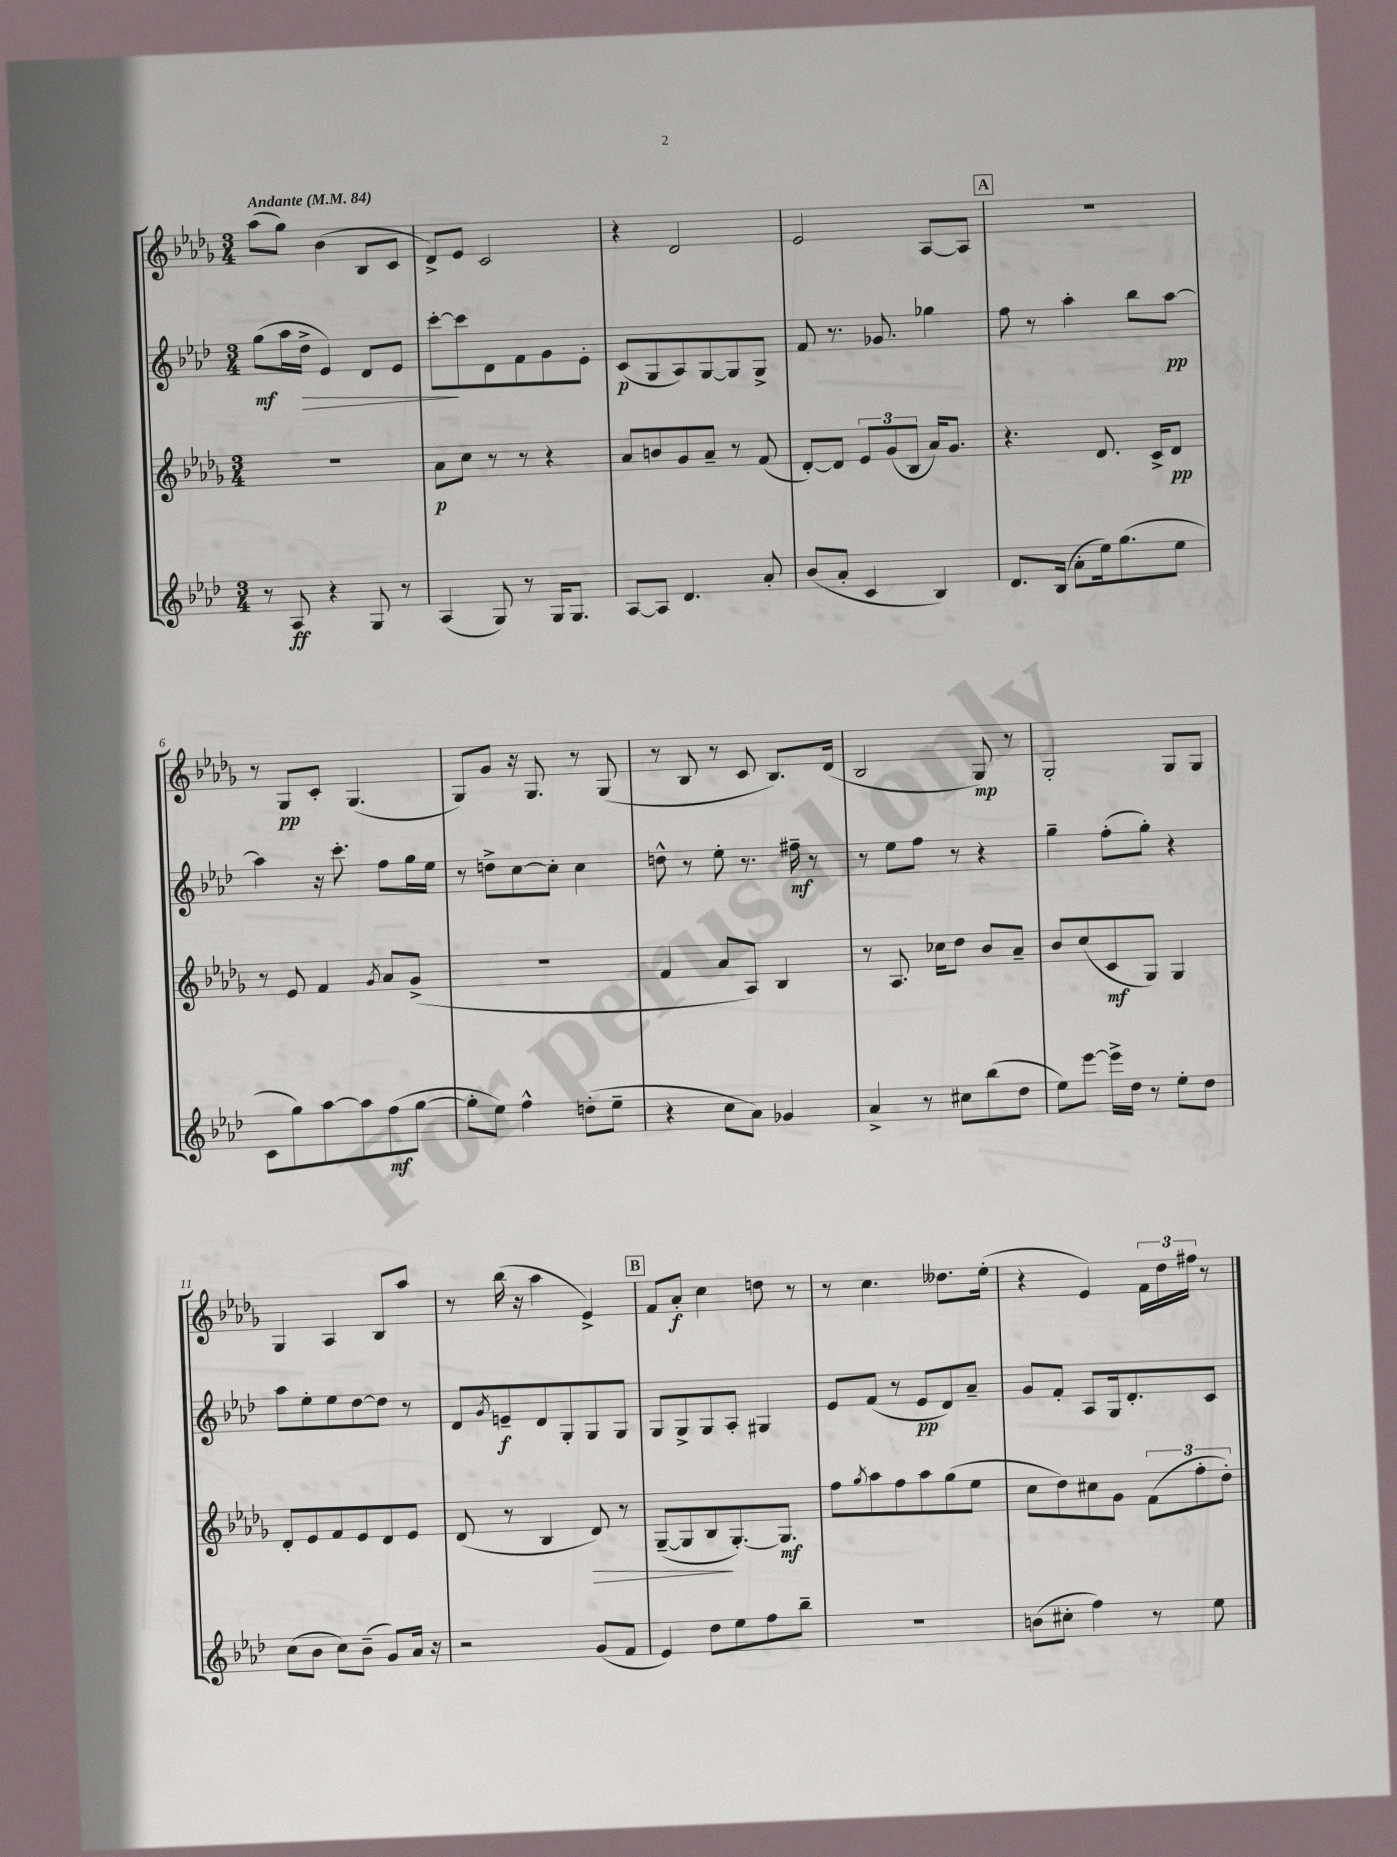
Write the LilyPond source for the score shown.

<<
\new StaffGroup <<
\new Staff = "s0" {
    \clef treble \key des \major \numericTimeSignature \time 3/4 \tempo "Andante" 4 = 84
    aes''8( ges''8) bes'4( bes8 c'8 |
    des'8->) ees'8 c'2 |
    r4 des'2 |
    ees'2 aes8~ aes8 |
    \mark \markup { \box "A" } R2. |
    r8 ges8\pp c'8-. ges4.( |
    ges8) ges'8 r16 ges8. r8 ges8( |
    r8 bes8 r8 c'8 bes8.) des'16( |
    bes2 ges8\mp) r8 |
    ges2-. ges8 ges8 |
    ges4 aes4 bes8 aes''8 |
    r8 bes''16( r16 aes''4 ees'4->) |
    \mark \markup { \box "B" } f'8 aes'8-.\f c''4 d''8 r8 |
    r8 c''4. deses''8. ees''16-.( |
    r4 ees'4) \tuplet 3/2 { f'16 des''16 fis''16 } r8 \bar "|." |
}
\new Staff = "s1" {
    \clef treble \key aes \major \numericTimeSignature \time 3/4
    g''8\mf( aes''16 des''16->\> ees'4) des'8 ees'8 |
    c'''8~-.\! c'''8 des'8 f'8 g'8 ees'8-. |
    c'8\p( g8 aes8) g8~ g8 g8-> |
    f'8 r8. ges'8. ges''4 |
    \mark \markup { \box "A" } f''8 r8 aes''4-. bes''8 aes''8~\pp |
    aes''4 r16 c'''8.-. f''8 g''16 ees''16 |
    r8 d''8-> c''8~ c''8-. c''4 |
    d''8-^ r8 ees''8-. r8. fis''16--\mf r8 |
    r8 ees''8 f''8 r8 r4 |
    g''4-- f''8-.( g''8-.) r4 |
    aes''8 ees''8-. ees''8 des''8~ des''8 r8 |
    des'8 \acciaccatura { g'8 } e'8--\f des'8 g8-. g8 g8 |
    \mark \markup { \box "B" } g8 g8-> g8 aes8-. gis4 |
    ees'8 f'8( r8 ees'8\pp des'8) aes'8-- |
    g'8 f'8-. aes8 g16 des'8.-. c'8 \bar "|." |
}
\new Staff = "s2" {
    \clef treble \key des \major \numericTimeSignature \time 3/4
    R2. |
    aes'8\p c''8 r8 r8 r4 |
    aes'8 b'8 ges'8 aes'8-- r8 f'8( |
    des'8~-.) des'8 \tuplet 3/2 { ees'8 ges'8( bes8 } aes'16) ges'8. |
    \mark \markup { \box "A" } r4. des'8. c'16-> des'8\pp |
    r8 ees'8 f'4 \acciaccatura { ges'8 } aes'8 ges'8->( |
    R2. |
    f'4 aes'8 aes8) bes4 |
    r8 aes8. ces''16 des''8 bes'8 aes'8-- |
    bes'8 c''8( c'8\mf ges8) ges4 |
    des'8-. ees'8 f'8 ees'8 des'8 ees'8 |
    des'8( r8 bes4 des'8\>) r8 |
    \mark \markup { \box "B" } ges8~--( ges8 bes8\! ges8.~-.) ges8.\mf |
    f''8 \acciaccatura { ges''8 } aes''8 f''8 aes''8 ges''8( ees''8 |
    c''8 des''8) cis''8 ges'8 \tuplet 3/2 { f'8( f''8-. des''8-.) } \bar "|." |
}
\new Staff = "s3" {
    \clef treble \key aes \major \numericTimeSignature \time 3/4
    r8 aes8\ff r4 g8 r8 |
    aes4( g8) r8 g16 g8. |
    aes8~ aes8 des'4. aes'8-. |
    bes'8( aes'8-. c'4 bes4) |
    \mark \markup { \box "A" } des'8. bes16( aes'8-. ees''16) g''8.( ees''8 |
    c'8 g''8) aes''8~ aes''8 f''8\mf( g''8~ |
    g''8-. ees''8) f''4-^ d''8-.( ees''8-- |
    r4 c''8 aes'8) ges'4 |
    aes'4-> r8 cis''8 bes''8( des''8 |
    ees''8) ees'''8~ ees'''16-> des''16 r8 ees''8-. des''8 |
    c''8( bes'8 c''8) bes'8--( g'8) aes'16 r16 |
    r2 g'8( f'8 |
    \mark \markup { \box "B" } ees'4) des''8 ees''8 f''8 bes''8-- |
    R2. |
    b'8( cis''8-. f''4) r8 ees''8 \bar "|." |
}
>>
>>
